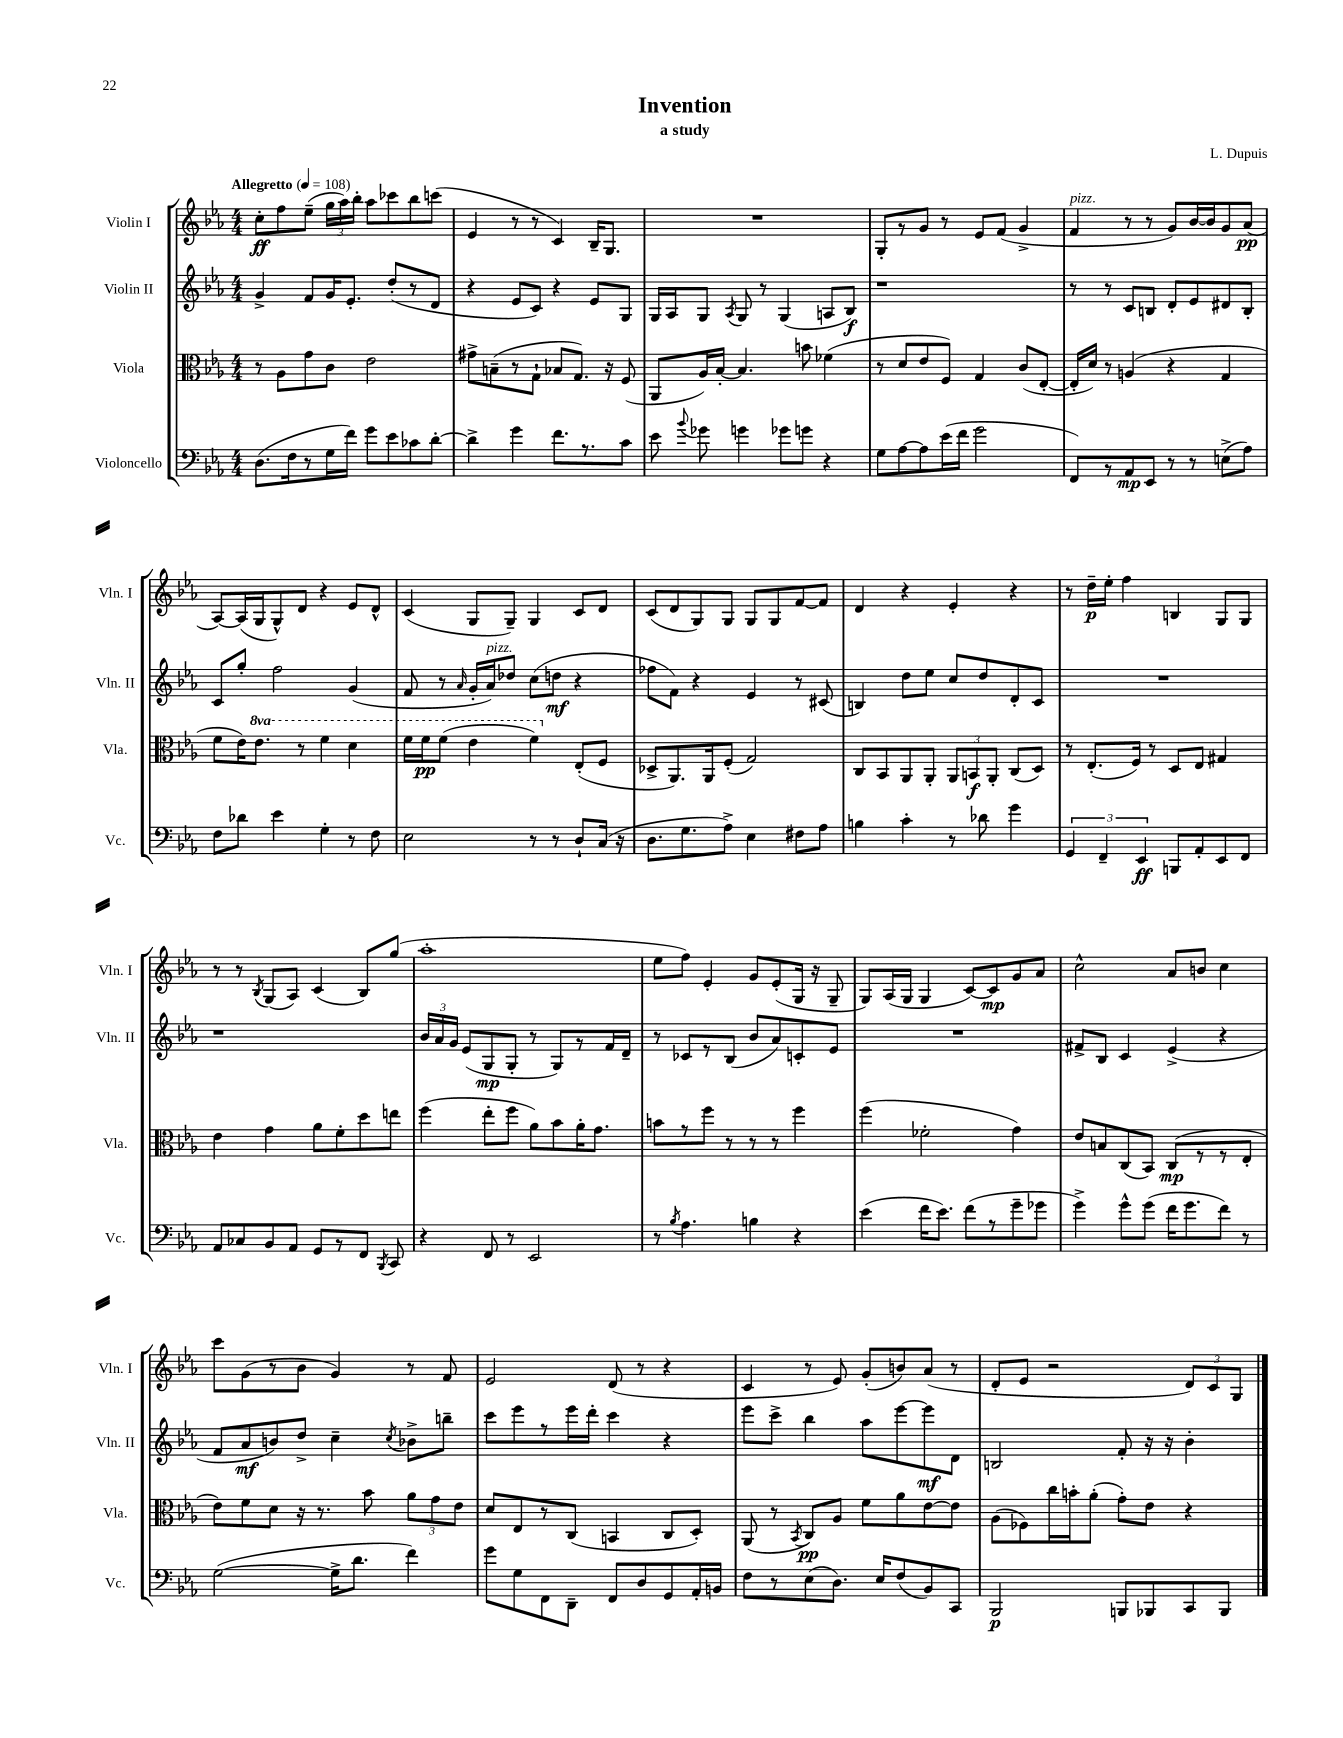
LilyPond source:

\header { title = "Invention" composer = "L. Dupuis" subtitle = "a study" }
<<
\new StaffGroup <<
\new Staff = "s0" \with { instrumentName = "Violin I" shortInstrumentName = "Vln. I" } {
    \clef treble \key ees \major \numericTimeSignature \time 4/4 \tempo "Allegretto" 4 = 108
    \autoBeamOff c''8[-.\ff f''8 ees''8]--( \tuplet 3/2 { g''16[ aes''16) bes''16]-. } aes''8[ ces'''8 bes''8 c'''8]( |
    ees'4 r8 r8 c'4) bes16[-- g8.] |
    R1 |
    g8[-. r8 g'8] r8 ees'8[ f'8]( g'4-> |
    f'4^\markup { \italic "pizz." } r8 r8 g'8[) bes'16~ bes'16 g'8 aes'8]\pp( |
    aes8[~) aes16( g16 g8-^) d'8] r4 ees'8[ d'8]-^ |
    c'4( g8[ g8]--) g4 c'8[ d'8] |
    c'8[( d'8 g8) g8] g8[ g8 f'8~ f'8] |
    d'4 r4 ees'4-. r4 |
    r8 d''16[--\p ees''16]-. f''4 b4 g8[ g8] |
    r8 r8 \acciaccatura { bes8 } g8[( aes8]) c'4( bes8[) g''8]( |
    aes''1-. |
    ees''8[ f''8]) ees'4-. g'8[ ees'8-.( g16] r16 g8-- |
    g8[) aes16( g16] g4 c'8[~) c'8\mp g'8 aes'8] |
    c''2-^ aes'8[ b'8] c''4 |
    c'''8[ g'8( r8 bes'8] g'4) r8 f'8 |
    ees'2 d'8( r8 r4 |
    c'4 r8 ees'8) g'8[-.( b'8) aes'8]( r8 |
    d'8[-. ees'8] r2 \tuplet 3/2 { d'8[) c'8 g8] } \bar "|." |
}
\new Staff = "s1" \with { instrumentName = "Violin II" shortInstrumentName = "Vln. II" } {
    \clef treble \key ees \major \numericTimeSignature \time 4/4
    \autoBeamOff g'4-> f'8[ g'16 ees'8.]-. d''8[-.( r8 d'8] |
    r4 ees'8[ c'8]) r4 ees'8[ g8] |
    g16[ aes16 g8] \acciaccatura { aes8 } g8 r8 g4( a8[ bes8]\f) |
    r1 |
    r8 r8 c'8[ b8] d'8[-. ees'8 dis'8 b8]-. |
    c'8[ g''8]-. f''2 g'4( |
    f'8 r8 \grace { aes'16 } g'16[-. aes'16^\markup { \italic "pizz." }) des''8] c''8[( d''8]\mf r4 |
    fes''8[ f'8]) r4 ees'4 r8 cis'8( |
    b4) d''8[ ees''8] c''8[ d''8 d'8-. c'8] |
    R1 |
    r1 |
    \tuplet 3/2 { bes'16[ aes'16 g'16] } ees'8[( g8\mp g8]-. r8 g8[) r8 f'16 d'16]-- |
    r8 ces'8[ r8 bes8]( bes'8[ aes'8) c'8-. ees'8] |
    R1 |
    fis'8[-> bes8] c'4 ees'4->( r4 |
    f'8[ aes'8\mf b'8) d''8]-> c''4-- \acciaccatura { c''8 } bes'8[-> b''8]-- |
    c'''8[ ees'''8 r8 ees'''16 d'''16]-. c'''4 r4 |
    ees'''8[ c'''8]-> bes''4 aes''8[ ees'''8~ ees'''8\mf d'8] |
    b2 f'8-. r16 r16 bes'4-. \bar "|." |
}
\new Staff = "s2" \with { instrumentName = "Viola" shortInstrumentName = "Vla." } {
    \clef alto \key ees \major \numericTimeSignature \time 4/4 \set Staff.ottavationMarkups = #ottavation-simple-ordinals
    \autoBeamOff r8 aes8[ g'8 c'8] ees'2 |
    gis'8[-> b8--( r8 g8]-! bes8[ g8.]) r16 f8( |
    aes,8[ aes16) bes16]~-. bes4. b'8 fes'4( |
    r8 d'8[ ees'8 f8]) g4 c'8[( ees8]~-. |
    ees16[-. d'16]) r8 a4( r4 g4 |
    f'8[ ees'16) \ottava #1 ees''8.] r8 f''4 d''4 |
    f''16[ f''16\pp f''8]( ees''4 f''4) \ottava #0 ees8[-.( f8] |
    des8[-> aes,8.) aes,16 f8]-.( g2) |
    c8[ bes,8 aes,8 aes,8]-. \tuplet 3/2 { aes,8[ b,8\f aes,8]-. } c8[( d8]) |
    r8 ees8.[-.( f16]) r8 d8[ ees8] gis4 |
    ees'4 g'4 aes'8[ f'8-. d''8 e''8] |
    f''4( ees''8[-. f''8] aes'8[) bes'8 aes'16-. g'8.] |
    b'8[ r8 f''8] r8 r8 r8 f''4 |
    f''4( fes'2-. g'4) |
    ees'8[ b8 c8( bes,8]) c8[\mp( r8 r8 ees8]-. |
    ees'8[) f'8 d'8] r16 r8. bes'8 \tuplet 3/2 { aes'8[ g'8 ees'8] } |
    d'8[ ees8 r8 c8]( b,4 c8[ d8]-.) |
    aes,8( r8 \acciaccatura { bes,8 } c8[\pp) aes8] f'8[ aes'8 ees'8~ ees'8] |
    aes8[( fes8) c''16 b'16-. aes'8]-.( g'8[-.) ees'8] r4 \bar "|." |
}
\new Staff = "s3" \with { instrumentName = "Violoncello" shortInstrumentName = "Vc." } {
    \clef bass \key ees \major \numericTimeSignature \time 4/4
    \autoBeamOff d8.[( f16 r8 g16 f'16]) g'8[ ees'8 ces'8 d'8]~-. |
    d'4-> g'4 f'8.[ r8. c'8] |
    ees'8 \appoggiatura { bes'8 } ges'8 g'4 ges'8[ g'8] r4 |
    g8[ aes8~ aes8 ees'16( f'16] g'2 |
    f,8[) r8 aes,8\mp ees,8] r8 r8 e8[->( aes8]) |
    f8[ des'8] ees'4 g4-. r8 f8 |
    ees2 r8 r8 d8[-! c16]( r16 |
    d8.[ g8. aes8]->) ees4 fis8[ aes8] |
    b4 c'4-. r8 des'8 g'4 |
    \tuplet 3/2 { g,4 f,4-- ees,4\ff } b,,8[ aes,8-. ees,8 f,8] |
    aes,8[ ces8 bes,8 aes,8] g,8[ r8 f,8] \acciaccatura { bes,,8 } c,8 |
    r4 f,8 r8 ees,2 |
    r8 \acciaccatura { bes8 } aes4. b4 r4 |
    ees'4( f'16[ ees'8.]) f'8[( r8 g'8-- ges'8] |
    g'4->) g'8[-^ g'8]( f'16[ g'8. f'8]) r8 |
    g2~( g16[-> d'8.] f'4) |
    g'8[ g8 f,8 d,8]-- f,8[ d8 g,8 aes,16-. b,16] |
    f8[ r8 ees8( d8.]) ees16[ f8( bes,8) c,8] |
    bes,,2\p b,,8[ bes,,8 c,8 bes,,8] \bar "|." |
}
>>
>>
\layout { \context { \Score \remove "Bar_number_engraver" } }
